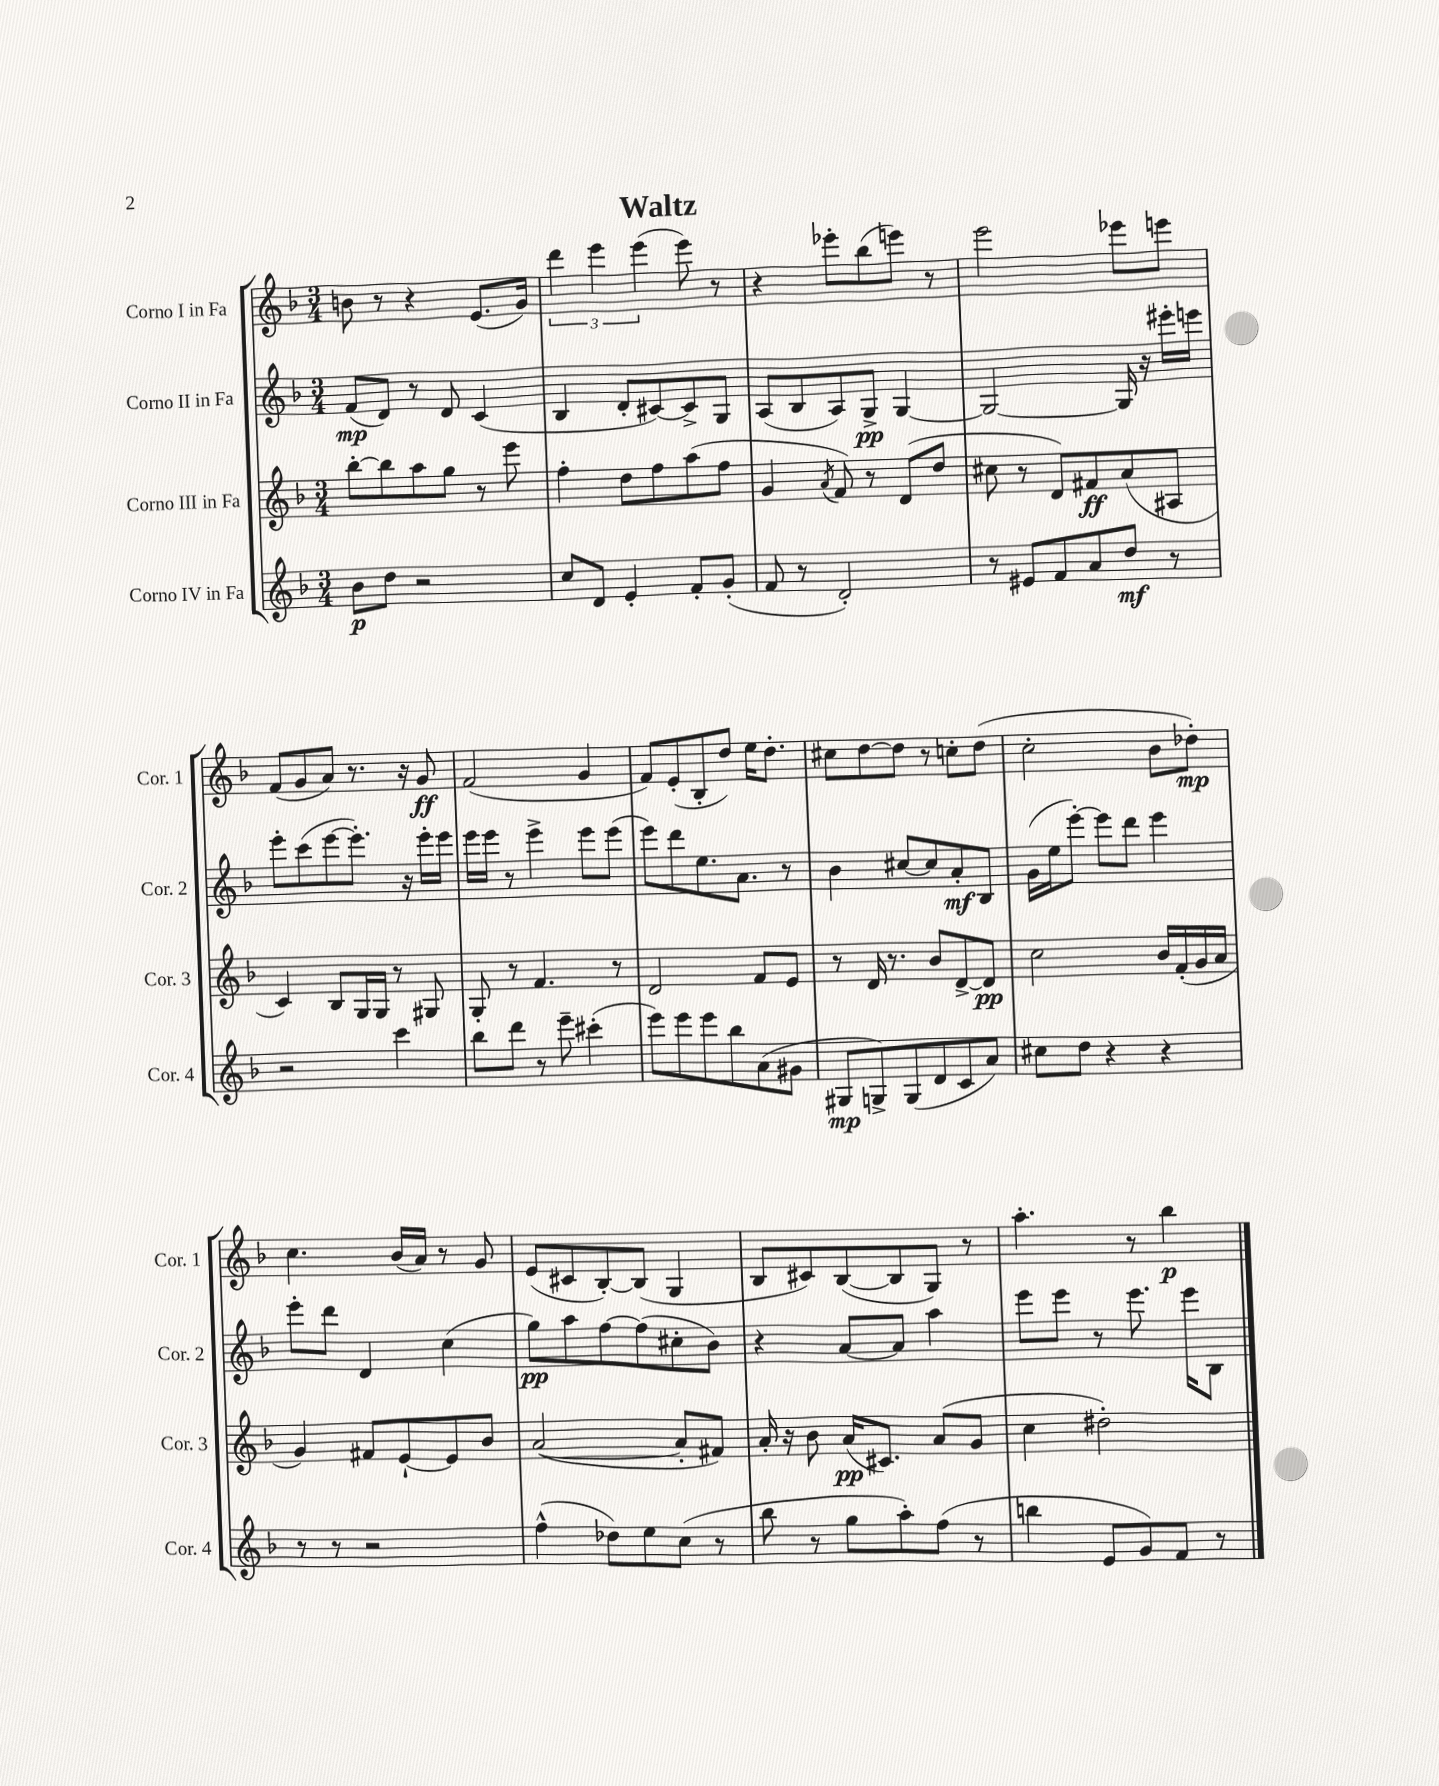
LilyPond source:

\header { title = "Waltz" }
<<
\new StaffGroup <<
\new Staff = "s0" \with { instrumentName = "Corno I in Fa" shortInstrumentName = "Cor. 1" } {
    \clef treble \key f \major \numericTimeSignature \time 3/4
    b'8 r8 r4 e'8.( g'16) |
    \tuplet 3/2 { d'''4 e'''4 e'''4( } e'''8) r8 |
    r4 ees'''8-. bes''8( e'''8) r8 |
    e'''2 ees'''8 e'''8 |
    f'8( g'8 a'8) r8. r16 g'8\ff |
    f'2( g'4 |
    f'8) e'8-.( bes8-. d''8) e''16 d''8.-. |
    cis''8 d''8~ d''8 r8 c''8-. d''8( |
    c''2-. bes'8 des''8-.\mp) |
    c''4. bes'16( a'16) r8 g'8 |
    e'8( cis'8 bes8~-.) bes8( g4 |
    bes8 cis'8) bes8~( bes8 g8) r8 |
    a''4.-. r8 bes''4\p \bar "|." |
}
\new Staff = "s1" \with { instrumentName = "Corno II in Fa" shortInstrumentName = "Cor. 2" } {
    \clef treble \key f \major \numericTimeSignature \time 3/4
    f'8\mp( d'8) r8 d'8 c'4( |
    bes4 d'8-. cis'8~) cis'8-> g8 |
    a8( bes8 a8) g8->\pp g4~ |
    g2~ g16 r16 eis'''16-. e'''16 |
    e'''8-. c'''8( e'''8~ e'''8.-.) r16 e'''16-. e'''16 |
    e'''16 e'''16 r8 e'''4-> e'''8 e'''8( |
    e'''8) d'''8 e''8. a'8. r8 |
    bes'4 cis''8~ cis''8 a'8-.\mf bes8 |
    g'16( e''16 e'''8~-.) e'''8 d'''8 e'''4 |
    e'''8-. d'''8 d'4 c''4( |
    g''8\pp) a''8 f''8~ f''8( cis''8-. bes'8) |
    r4 a'8~ a'8 a''4 |
    e'''8 e'''8 r8 e'''8. e'''16 bes8 \bar "|." |
}
\new Staff = "s2" \with { instrumentName = "Corno III in Fa" shortInstrumentName = "Cor. 3" } {
    \clef treble \key f \major \numericTimeSignature \time 3/4
    bes''8~-. bes''8 a''8 g''8 r8 e'''8 |
    f''4-. d''8 f''8 a''8( f''8 |
    g'4 \acciaccatura { a'8 } f'8) r8 d'8( d''8 |
    cis''8 r8 d'8) fis'8\ff a'8( ais8 |
    c'4) bes8 g16 g16 r8 gis8 |
    g8-. r8 f'4. r8 |
    d'2 f'8 e'8 |
    r8 d'16 r8. bes'8 d'8~-> d'8\pp |
    c''2 bes'16 f'16-.( g'16 a'16 |
    g'4) fis'8 e'8~-! e'8 bes'8 |
    a'2~( a'8-. fis'8) |
    a'16-. r16 bes'8 a'16\pp( cis'8.) a'8( g'8 |
    c''4 dis''2-.) \bar "|." |
}
\new Staff = "s3" \with { instrumentName = "Corno IV in Fa" shortInstrumentName = "Cor. 4" } {
    \clef treble \key f \major \numericTimeSignature \time 3/4
    bes'8\p d''8 r2 |
    c''8 d'8 e'4-. f'8-. g'8-.( |
    f'8 r8 d'2-.) |
    r8 eis'8 f'8 a'8 d''8\mf r8 |
    r2 c'''4 |
    bes''8 d'''8 r8 e'''8-- cis'''4-.( |
    e'''8) e'''8 e'''8 bes''8 a'8( gis'8 |
    gis8\mp g8->) g8( d'8 c'8 a'8) |
    cis''8 d''8 r4 r4 |
    r8 r8 r2 |
    f''4-^( des''8) e''8 c''8( r8 |
    bes''8 r8 g''8 a''8-.) f''8( r8 |
    b''4 e'8 g'8) f'8 r8 \bar "|." |
}
>>
>>
\layout { \context { \Score \remove "Bar_number_engraver" } }
